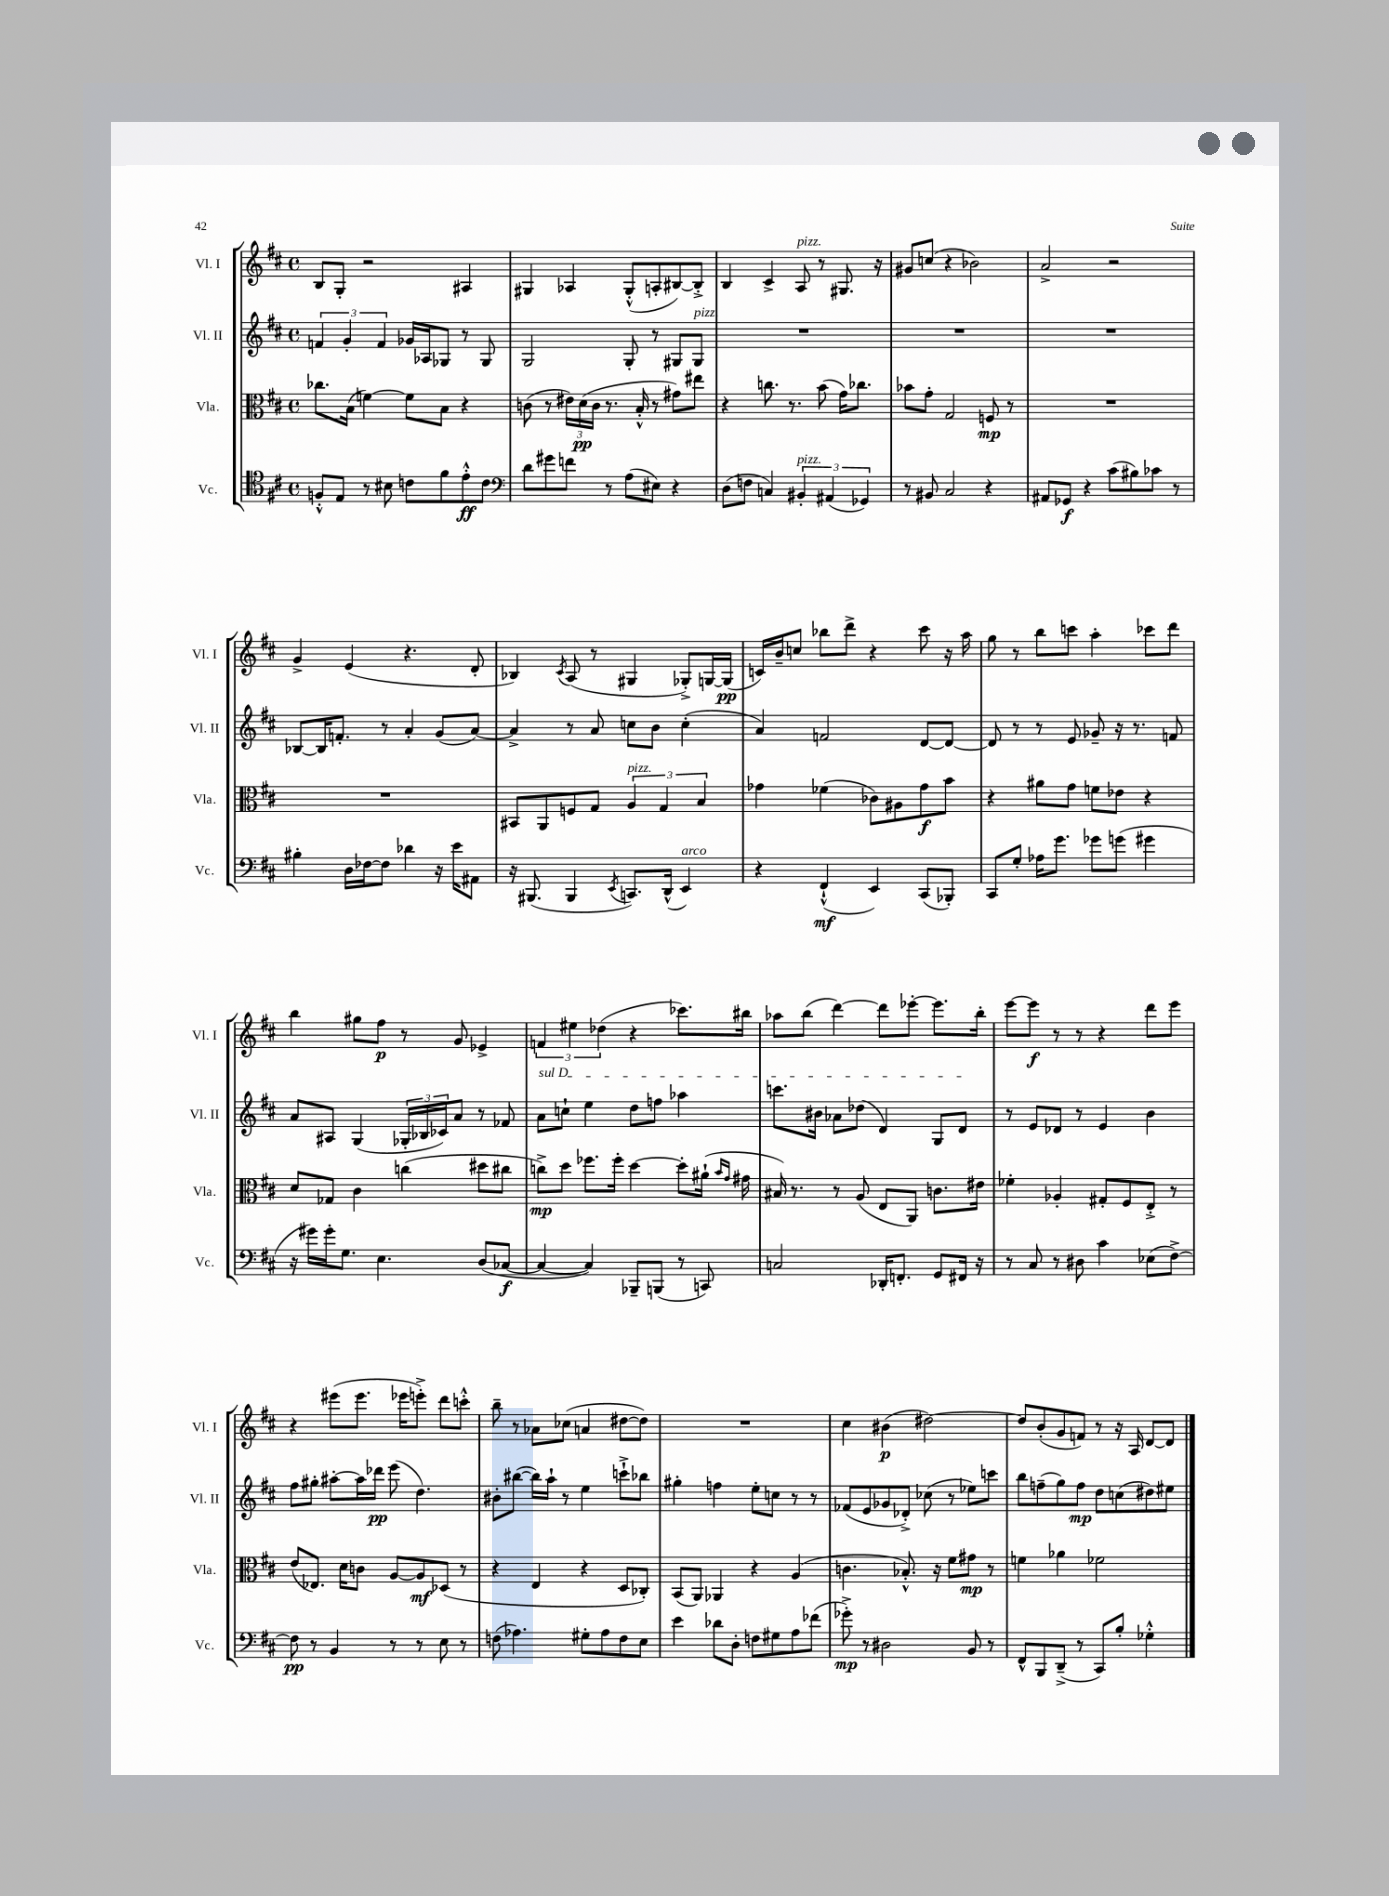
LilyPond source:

<<
\new StaffGroup <<
\new Staff = "s0" \with { instrumentName = "Vl. I" shortInstrumentName = "Vl. I" } {
    \clef treble \key d \major \defaultTimeSignature \time 4/4
    b8 g8-. r2 ais4 |
    gis4 aes4 gis8-.-^( a8-. bis8~) bis8-.-> |
    b4 cis'4-> a8^\markup { \italic "pizz." } r8 gis8. r16 |
    gis'8 c''8( r4 bes'2) |
    a'2-> r2 |
    g'4-> e'4( r4. d'8-. |
    bes4) \acciaccatura { cis'8 } a8( r8 gis4 ges8-.->) g16~ g16\pp( |
    c'16) b'16-- c''8 bes''8 d'''8-> r4 cis'''8 r16 a''16 |
    g''8 r8 b''8 c'''8 a''4-. ces'''8 d'''8 |
    b''4 gis''8 fis''8\p r8 g'8 ees'4-> |
    \tuplet 3/2 { f'4 eis''4 des''4( } r4 ces'''8.) bis''16 |
    aes''8 b''8( d'''4~) d'''8 ees'''8~-. ees'''8. b''16-. |
    e'''8~ e'''8\f r8 r8 r4 d'''8 e'''8 |
    r4 eis'''8( eis'''8. ees'''16 e'''8-.->) d'''8 c'''8-.-^ |
    b''8-- r8 aes'8 ces''8( a'4 dis''8~ dis''8) |
    R1 |
    cis''4 bis'4\p( dis''2~) |
    dis''8 b'8-.( g'8 f'8) r8 r16 a16 d'8~ d'8 \bar "|." |
}
\new Staff = "s1" \with { instrumentName = "Vl. II" shortInstrumentName = "Vl. II" } {
    \clef treble \key d \major \defaultTimeSignature \time 4/4
    \tuplet 3/2 { f'4 g'4-. f'4 } ges'16 aes16 ges8 r8 ges8 |
    g2 g8-. r8 gis8 gis8^\markup { \italic "pizz." } |
    R1 |
    R1 |
    R1 |
    bes8~ bes16 f'8.-. r8 a'4-. g'8( a'8~) |
    a'4-> r8 a'8 c''8 b'8 c''4-.( |
    a'4) f'2 d'8~ d'8~ |
    d'8 r8 r8 e'8 ges'8-- r16 r8. f'8 |
    a'8 ais8 g4( \tuplet 3/2 { ges16-. bes16 ces'16) } a'8 r8 fes'8 |
    \once \override TextSpanner.bound-details.left.text = \markup { \italic "sul D" } a'8\startTextSpan c''8-! e''4 d''8 f''8 aes''4 |
    c'''8. bis'16 aes'8 des''8( d'4) g8 d'8\stopTextSpan |
    r8 e'8 des'8 r8 e'4 b'4 |
    fis''8 gis''8-. ais''8~-. ais''16 des'''16\pp e'''8( d''4.) |
    bis'8-. bis''8~( bis''16) a''16-! r8 e''4 c'''8-!-> bes''8 |
    gis''4-. f''4 e''8-. c''8 r8 r8 |
    fes'8( e'8 ges'8 des'8-.->) ces''8( r8 ees''8) c'''8 |
    b''8 f''8--( g''8) f''8\mp d''8 c''8( dis''8) eis''8 \bar "|." |
}
\new Staff = "s2" \with { instrumentName = "Vla." shortInstrumentName = "Vla." } {
    \clef alto \key d \major \defaultTimeSignature \time 4/4
    ces''8. b16( f'4~) f'8 b8 r4 |
    c'8( r8 \tuplet 3/2 { eis'16) d'16\pp( c'16 } r8. b16-.-^ r8 gis'8) eis''8 |
    r4 c''8. r8. b'8( g'16) ces''8. |
    bes'8 g'8-. g2 f8\mp r8 |
    R1 |
    R1 |
    bis,8 a,8 f8 g8 \tuplet 3/2 { a4^\markup { \italic "pizz." } g4 b4 } |
    ges'4 fes'4( ces'8) ais8 ges'8\f b'8 |
    r4 ais'8 g'8 f'8 ees'8 r4 |
    d'8 ges8 cis'4 c''4( dis''8 cis''8 |
    c''8->\mp) d''8 fes''8. fes''16-. d''4~ d''8-. ais'16-!( \grace { b'16 g'16 } gis'16 |
    bis16) r8. r8 a8( e8 a,8) c'8. eis'16 |
    fes'4-. aes4-. gis8-. fis8 e8-.-> r8 |
    e'8( ees8.) d'16 c'8 a8~ a8\mf des8( r8 |
    r4 e4 r4 d8 ces8-.) |
    b,8( a,8) aes,4 r4 a4( |
    c'4. bes8.-.-^) r16 fis'8 gis'8\mp r8 |
    f'4 aes'4 fes'2 \bar "|." |
}
\new Staff = "s3" \with { instrumentName = "Vc." shortInstrumentName = "Vc." } {
    \clef tenor \key d \major \defaultTimeSignature \time 4/4
    f8-.-^ e8 r8 bis8 c'8 fis'8 e'8-.-^\ff c'8 |
    \clef bass d'8 gis'8 f'8 r8 a8( eis8) r4 |
    d8( f8 c4) \tuplet 3/2 { bis,4-.^\markup { \italic "pizz." } ais,4( ges,4) } |
    r8 bis,8 cis2 r4 |
    ais,8 ges,8\f r4 cis'8( bis8) ces'8 r8 |
    bis4-. d16 fes16~ fes8 des'4 r16 e'16 ais,8 |
    r16 bis,,8.( bis,,4 \acciaccatura { e,8 } c,8.) d,16-^( e,4^\markup { \italic "arco" }) |
    r4 fis,4-!-^\mf( e,4) cis,8( bes,,8-.) |
    cis,8 g8-. aes16 g'8. ges'8 g'8( gis'4 |
    r16 gis'16) gis'16-. g8. e4. d8( ces8~\f |
    ces4~ ces4) bes,,8-- b,,8( r8 c,8) |
    c2 des,16-. f,8.-. g,8 fis,16 r16 |
    r8 cis8 r8 dis8 cis'4 ees8( fis8~->) |
    fis8\pp r8 b,4 r8 r8 e8 r8 |
    f8( aes4.) gis8-. aes8 f8 e8 |
    e'4 des'8 d8-. f8 gis8 a8 fes'8( |
    ges'8-.->\mp) r8 dis2 b,8 r8 |
    fis,8-^ b,,8 d,8--->( r8 cis,8) b8-. ges4-.-^ \bar "|." |
}
>>
>>
\layout { \context { \Score \remove "Bar_number_engraver" } }
